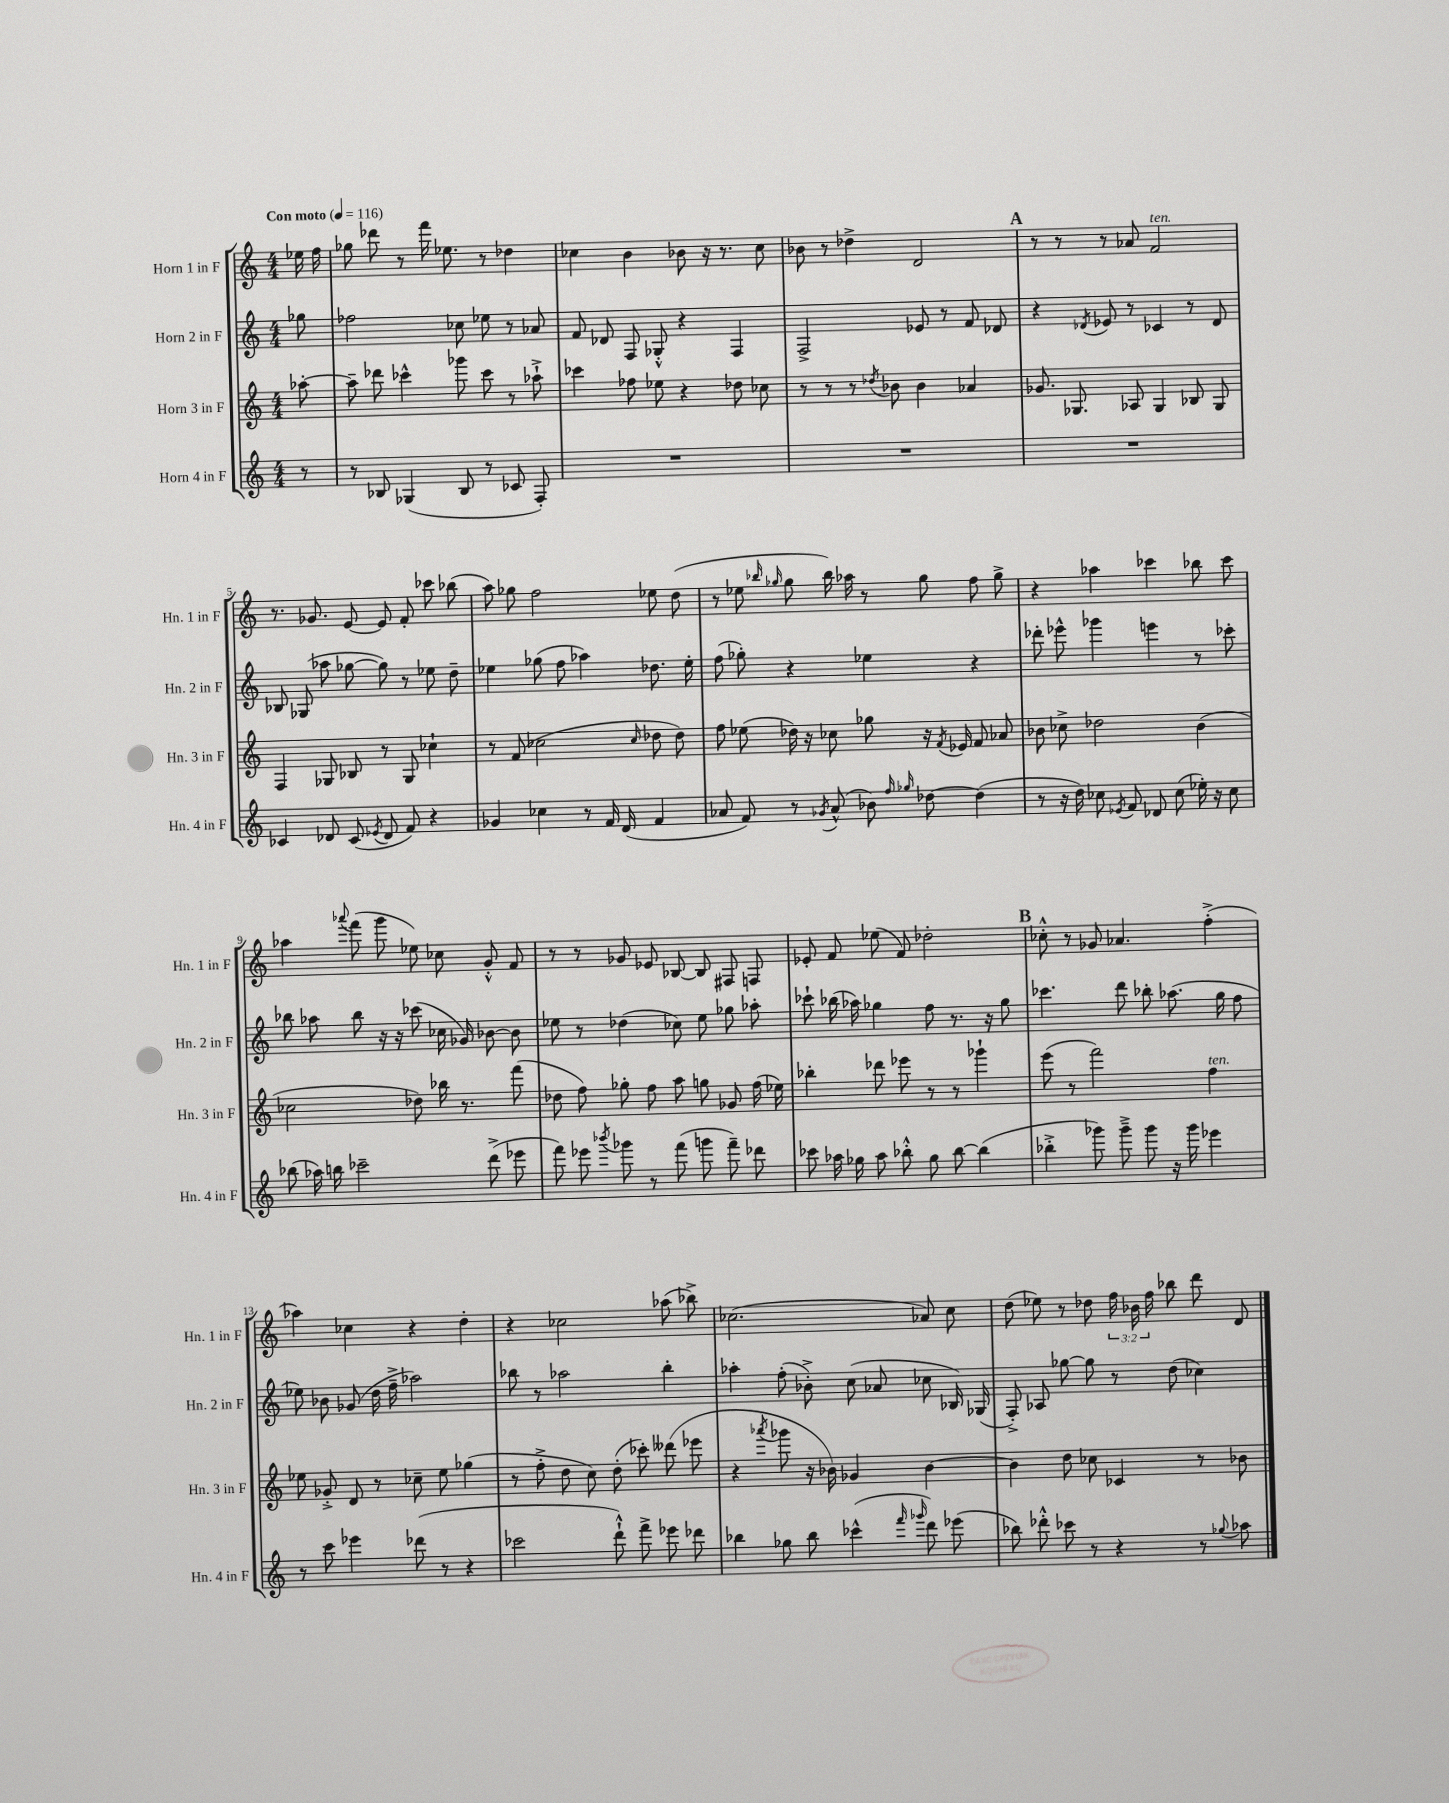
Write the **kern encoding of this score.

**kern	**kern	**kern	**kern
*part4	*part3	*part2	*part1
*staff4	*staff3	*staff2	*staff1
*I"Horn 4 in F	*I"Horn 3 in F	*I"Horn 2 in F	*I"Horn 1 in F
*I'Hn. 4 in F	*I'Hn. 3 in F	*I'Hn. 2 in F	*I'Hn. 1 in F
*clefG2	*clefG2	*clefG2	*clefG2
*k[]	*k[]	*k[]	*k[]
*M4/4	*M4/4	*M4/4	*M4/4
*MM116	*MM116	*MM116	*MM116
=	=	=	=
!	!	!	!LO:TX:a:B:t=Con moto
8r	[8aa-X'\	8gg-X\	16ee-X\
.	.	.	16ff\
=1	=1	=1	=1
8r	8aa-~\]	2ff-X\	8gg-X\
8B-X/	8ddd-X\	.	8ddd-X\
(4G-X/	4ccc-X^^\	.	8r
.	.	.	16fff\
.	.	.	8.ee-X\
8B-/	8ggg-X\	8cc-X\	.
8r	8ccc-\	8ee-X\	8r
8c-X/	8r	8r	4dd-X\
8F'/)	8aa-X`^\	8a-X/	.
=2	=2	=2	=2
1r	4ccc-X\	8f/	4cc-X\
.	.	8d-X/	.
.	8ff-X\	8F/	4b\
.	8ee-X\	8G-X'^^/	.
.	4r	4r	8b-X\
.	.	.	16r
.	.	.	8.r
.	8dd-X\	4F/	.
.	8cc-X\	.	8cc-\
=3	=3	=3	=3
1r	8r	2F^/	8b-X\
.	8r	.	8r
.	8r	.	4dd-X^\
.	8qdd-X/	.	.
.	8b-X\	.	.
.	4b-\	8e-X/	2d/
.	.	8r	.
.	4a-X/	8f/	.
.	.	8d-X/	.
!!LO:REH:place=s1:t=A
=4	=4	=4	=4
1r	8.g-X/	4r	8r
.	.	.	8r
.	8.G-X/	.	.
.	.	8qd-X/	.
.	.	8e-X/	8r
.	8A-X/	8r	8a-X/
!	!	!	!LO:TX:a:i:t=ten.
.	4G-/	4c-X/	2f/
.	8B-X/	8r	.
.	8G-/	8d-/	.
!!LO:LB:g=z
=5	=5	=5	=5
4c-X/	4F/	8B-X/	8.r
.	.	(8G-X/	.
.	.	.	8.g-X/
8d-X/	8G-X/	8aa-X\	.
(8c-/	8B-X/	[8gg-X\	[8e/
8qe-X/	.	.	.
8d-/	8r	8gg-\])	8e/]
8f/)	8G-/	8r	8f'/
4r	4cc-X`\	8ee-X\	8ccc-X\
.	.	8dd~\	(8bb-X\
=6	=6	=6	=6
4g-X/	8r	4ee-X\	8aa\)
.	(8f/	.	8gg-X\
4cc-X\	2cc-X\	(8gg-X\	2ff\
.	.	8ff\	.
8r	.	4aa-X\)	.
16f/	.	.	.
(16d/	.	.	.
.	16qqcc-/	.	.
4f/	8dd-X\	8.dd-X\	8ee-X\
.	8dd-\)	.	(8dd\
.	.	16ee-'\	.
=7	=7	=7	=7
8a-X/	8ff\	(8ff\	8r
8f/)	(8ee-X\	8gg-X'\)	8ee-X\
.	.	.	16qqbb-X/
.	.	.	16qqgg-X/
8r	16dd-X\)	4r	8gg-\
.	16r	.	.
8qg-X/	.	.	.
(8a-^^/	8cc-X\	.	16bb-\)
.	.	.	16aa-X\
8b-X\)	8gg-X\	4ee-X\	8r
16qqff/	.	.	.
16qqgg-X/	.	.	.
[8dd-X\	16r	.	8gg-\
.	8qf/	.	.
.	16e-X/	.	.
(4dd-\]	8f/	4r	8ff\
.	8a-X/	.	8gg-^\
=8	=8	=8	=8
8r	8b-X\	8ddd-X'\	4r
16r	8cc-X^\	8eee-X^^\	.
16dd\)	.	.	.
8cc-X\	2dd-X\	4ggg-X\	4aa-X\
8qe-X/	.	.	.
8f/	.	.	.
8d-X/	.	4eeen\	4ccc-X\
(8cc-\	.	.	.
16ee-X'\)	(4b-\	8r	8bb-X\
16r	.	.	.
8cc-\	.	8ccc-X'\	8ccc-\
!!LO:LB:g=z
=9	=9	=9	=9
(8bb-X\	2cc-X\	8bb-X\	4aa-X\
16aa-X\)	.	8aa-X\	.
16bbn\	.	.	.
.	.	.	8qqaaa-X/
2ccc-X~\	.	8bb-\	(8fff\
.	.	16r	8ggg\
.	.	16r	.
.	8dd-X\)	(8ccc-X\	8ee-X\)
.	16bb-X\	16cc-X\	8cc-X\
.	8.r	16g-X/)	.
(8ddd^\	.	[8b-X\	8g'^^/
8eee-X\	(8fff\	8b-\]	8f/
=10	=10	=10	=10
8fff\)	8dd-X\	8ee-X\	8r
8eee-X\	8ff\)	8r	8r
8qbbb-X/	.	.	.
8ggg-X\	8gg-X'\	(4dd-X\	8g-X/
8r	8ff\	.	8e-X/
(8fff\	8aa\	8cc-X\)	[8B-X/
8gggn\	8ggn\	8ee-\	8B-/]
8fff~\)	8g-X/	8gg-X\	8F#X/
8ddd-X\	(16ff\	8aa-X'\	8Fn/
.	16ee-X\)	.	.
=11	=11	=11	=11
8ccc-X\	4bb-X'\	8ccc-X`\	8e-X'/
16aa-X\	.	(16bb-X\	8f/
16gg-X\	.	16aa-X\)	.
8aa-\	8ddd-X\	4gg-X\	(8ee-X\
8bb-X'^^\	8eee-X\	.	8f/)
8gg-\	8r	8ff\	2dd-X'\
[8bb-\	8r	8.r	.
(4bb-\]	4ggg-X`\	.	.
.	.	16r	.
.	.	8gg-\	.
!!LO:REH:place=s1:t=B
=12	=12	=12	=12
4bb-X'^\	(8eee\	4.ccc-X\	8cc-X'^^\
.	8r	.	8r
8ggg-X\)	2fff\)	.	8g-X/
8ggg-~^\	.	8ddd\	4.a-X/
8ggg-\	.	8bb-X'\	.
16r	.	(8.aa-X\	.
16ggg-\	.	.	.
!	!LO:TX:a:i:t=ten.	!	!
4eee-X\	4ff\	.	(4ff'^\
.	.	16gg\	.
.	.	8ff\	.
!!LO:LB:g=z
=13	=13	=13	=13
8r	8ee-X\	8ee-X\)	4aa-X\)
8ccc\	8g-X'^/	8b-X\	.
4eee-X\	8d/	(8g-X/	4cc-X\
.	8r	16dd\	.
.	.	16ff~^\	.
(8ddd-X\	8cc-X~\	2aa-X\)	4r
8r	8ee-\	.	.
4r	(4gg-X\	.	4dd'\
=14	=14	=14	=14
2ccc-X\	8r	8bb-X\	4r
.	8ff'^\	8r	.
.	8dd\	2aa-X\	2cc-X\
.	8cc\)	.	.
8ddd`^^\)	(8dd'\	.	.
8fff^\	8ccc-X'\)	.	.
8eee-X\	(8ddd--X\	4bb-'\	(8aa-X\
8ddd-X\	8eee-X\	.	8bb-X^\)
=15	=15	=15	=15
4bb-X\	4r	4aa-X'\	(2.cc-X\
.	8qaaa-X/	.	.
8gg-X\	8ggg-X\	(8ff'\	.
8bb-\	16r	8b-X'^\)	.
.	16b-X\)	.	.
(4ccc-X^^\	4g-X/	(8cc\	.
.	.	8a-X/	.
16qqfff/	.	.	.
16qqggg-X/	.	.	.
8ddd\)	[4b-\	8cc-X\	8a-X/)
(8eee-X\	.	16B-X/)	8cc-\
.	.	(16G-X/	.
=16	=16	=16	=16
8bb-X\)	4b-\]	8F'^/)	(8dd\
8ddd-X'^^\	.	8A-X/	8ee-X\)
8ccc-X\	8dd\	[8gg-X\	8r
8r	8cc-X\	8gg-\]	8dd-X\
4r	4c-X/	8r	24ff\
.	.	.	24b-X\
.	.	.	24ff\
.	.	(8dd\	8bb-X\
8r	8r	4cc-X\)	8ddd\
8qqgg-X/	.	.	.
8aa-X\	8b-X\	.	8d/
==	==	==	==
*-	*-	*-	*-
